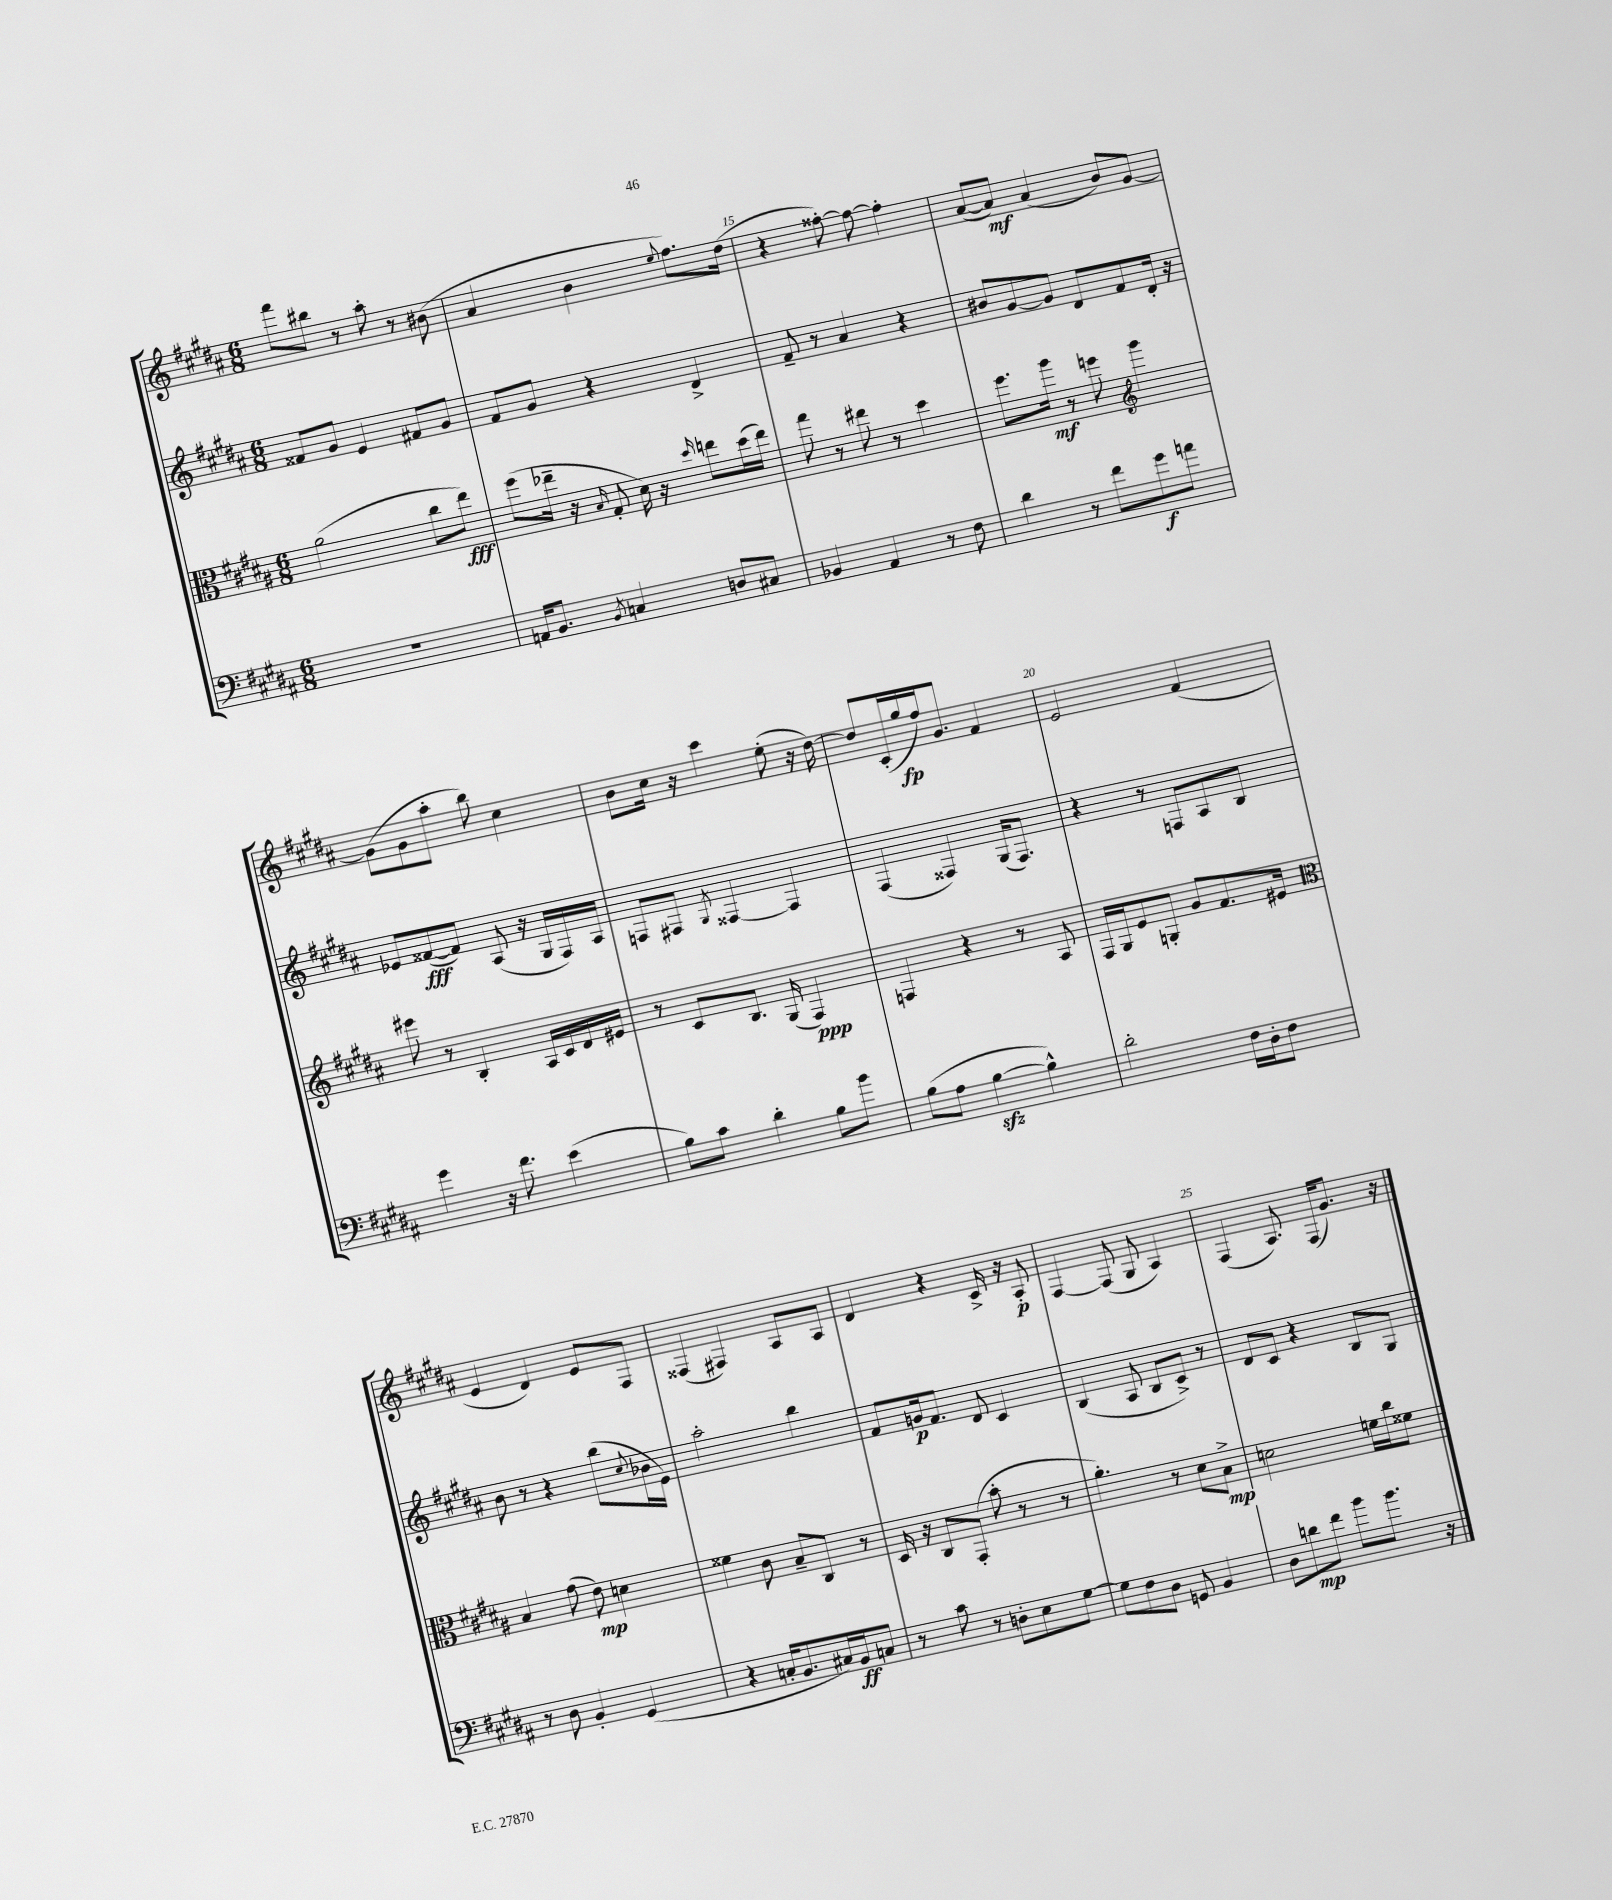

**kern	**kern	**kern	**kern
*staff4	*staff3	*staff2	*staff1
*clefF4	*clefC3	*clefG2	*clefG2
*k[f#c#g#d#a#]	*k[f#c#g#d#a#]	*k[f#c#g#d#a#]	*k[f#c#g#d#a#]
*M6/8	*M6/8	*M6/8	*M6/8
2.r	(2a#	8f##	8fff#
.	.	8g#	8bb#
.	.	4e	8r
.	.	.	8aa#'
.	8cc#	8f#	8r
.	8ee)	8g#	(8b#
=	=	=	=
16AA	(8ff#	8f#	4a#
8.BB	.	.	.
.	16ee-~	8g#	.
.	16r	.	.
8qBB	16qqB	.	.
4C	8G#'	4r	4b
.	16d#)	.	.
.	16r	.	.
.	16qqdd#	.	8qqee
8D	8ee	4d#^	8.ff#)
8C#	(16dd#	.	.
.	16ee)	.	(16dd#
=	=	=	=
4BB-	8gg#	8f#~	4r
.	8r	8r	.
4AA#	8ee#	4a#	[8ff##')
.	8r	.	8ff##_
8r	4dd#	4r	4ff##']
8F#	.	.	.
=	=	=	=
4d#	8.ff#	8b#	([8a#
.	.	[8g#	8a#])
.	16aa#	.	.
8r	8r	8g#]	(4a#
8f#	8ff	8d#	.
*	*clefG2	*	*
8g#	4ggg#	8f#	8b)
8a	.	16d#'	[8g#
.	.	16r	.
=	=	=	=
4g#	8eee#	8e-	(8g#]
.	8r	([8f##	8g#
16r	4B'	8f##])	8aa#'
8.f#	.	.	.
.	.	(8A#	8bb)
(4e	16A#	16r	4cc#
.	16c#	16G#	.
.	16d#	16F#)	.
.	16e#	16A#	.
=	=	=	=
8B)	8r	8F	8b
8c#	8c#	8F#	16cc#
.	.	.	16r
.	.	8qG#	.
4d#'	8.B	[4F##	4ccc#
.	(16G#	.	.
8B	4F#)	4F##]	(8ee'
8b	.	.	16r
.	.	.	[16dd#)
=	=	=	=
(8B	4F	(4F#	8dd#]
8A#	.	.	(16c#'
.	.	.	16gg#
[4B	4r	4F##)	16ff#)
.	.	.	8.g#
4B^^])	8r	(16G#	4f#
.	.	8.F##)	.
.	8A#	.	.
=	=	=	=
2d#'	16F#	4r	2e
.	16G#	.	.
.	8e	.	.
.	8G'	8r	.
.	8g#	8F	.
16F#	8.f#	8A#	(4f#
16D#'	.	.	.
8F#	.	8B	.
.	16e#	.	.
=	=	=	=
*	*clefC3	*	*
8r	4B	8b	4e
8D#	.	8r	.
4BB'	(8g#	4r	4d#)
.	8e)	.	.
(4GG#	4d	(8bb	8e
.	.	8qqcc#	.
.	.	16b-	8F#
.	.	16e)	.
=	=	=	=
4r	4f##	2aa#'	(4F##
16C'	8c#	.	4F#)
8.BB	.	.	.
.	8B~	.	.
16C#)	8C#	4bb	8A#
16BB	.	.	.
8C	8r	.	8A#
=	=	=	=
8r	16D#	8f#	4d#
.	16r	.	.
8c#	8C#	16g	.
.	.	8.f#	.
8r	(8GG#'	.	4r
8D'	8b'	8d#	.
8E	8r	4c#	16c#^
.	.	.	16r
[8G#	8r	.	8A#'
=	=	=	=
8G#]	4.a#')	(4B	[4F#
8F#	.	.	.
8D#	.	8A#	(8F#]
8GG	8r	8B	8G#
4BB	8d#	8c#^)	4A#)
.	8B^	8r	.
=	=	=	=
8D#	2d	8d#	(4F#
8d	.	8c#	.
8f#	.	4r	8.A#)
8b	.	.	.
.	.	.	(16F#
8.b	16f	8B	8.g#)
.	16cc#	.	.
.	8f##	8G#	.
16r	.	.	16r
==	==	==	==
*-	*-	*-	*-
